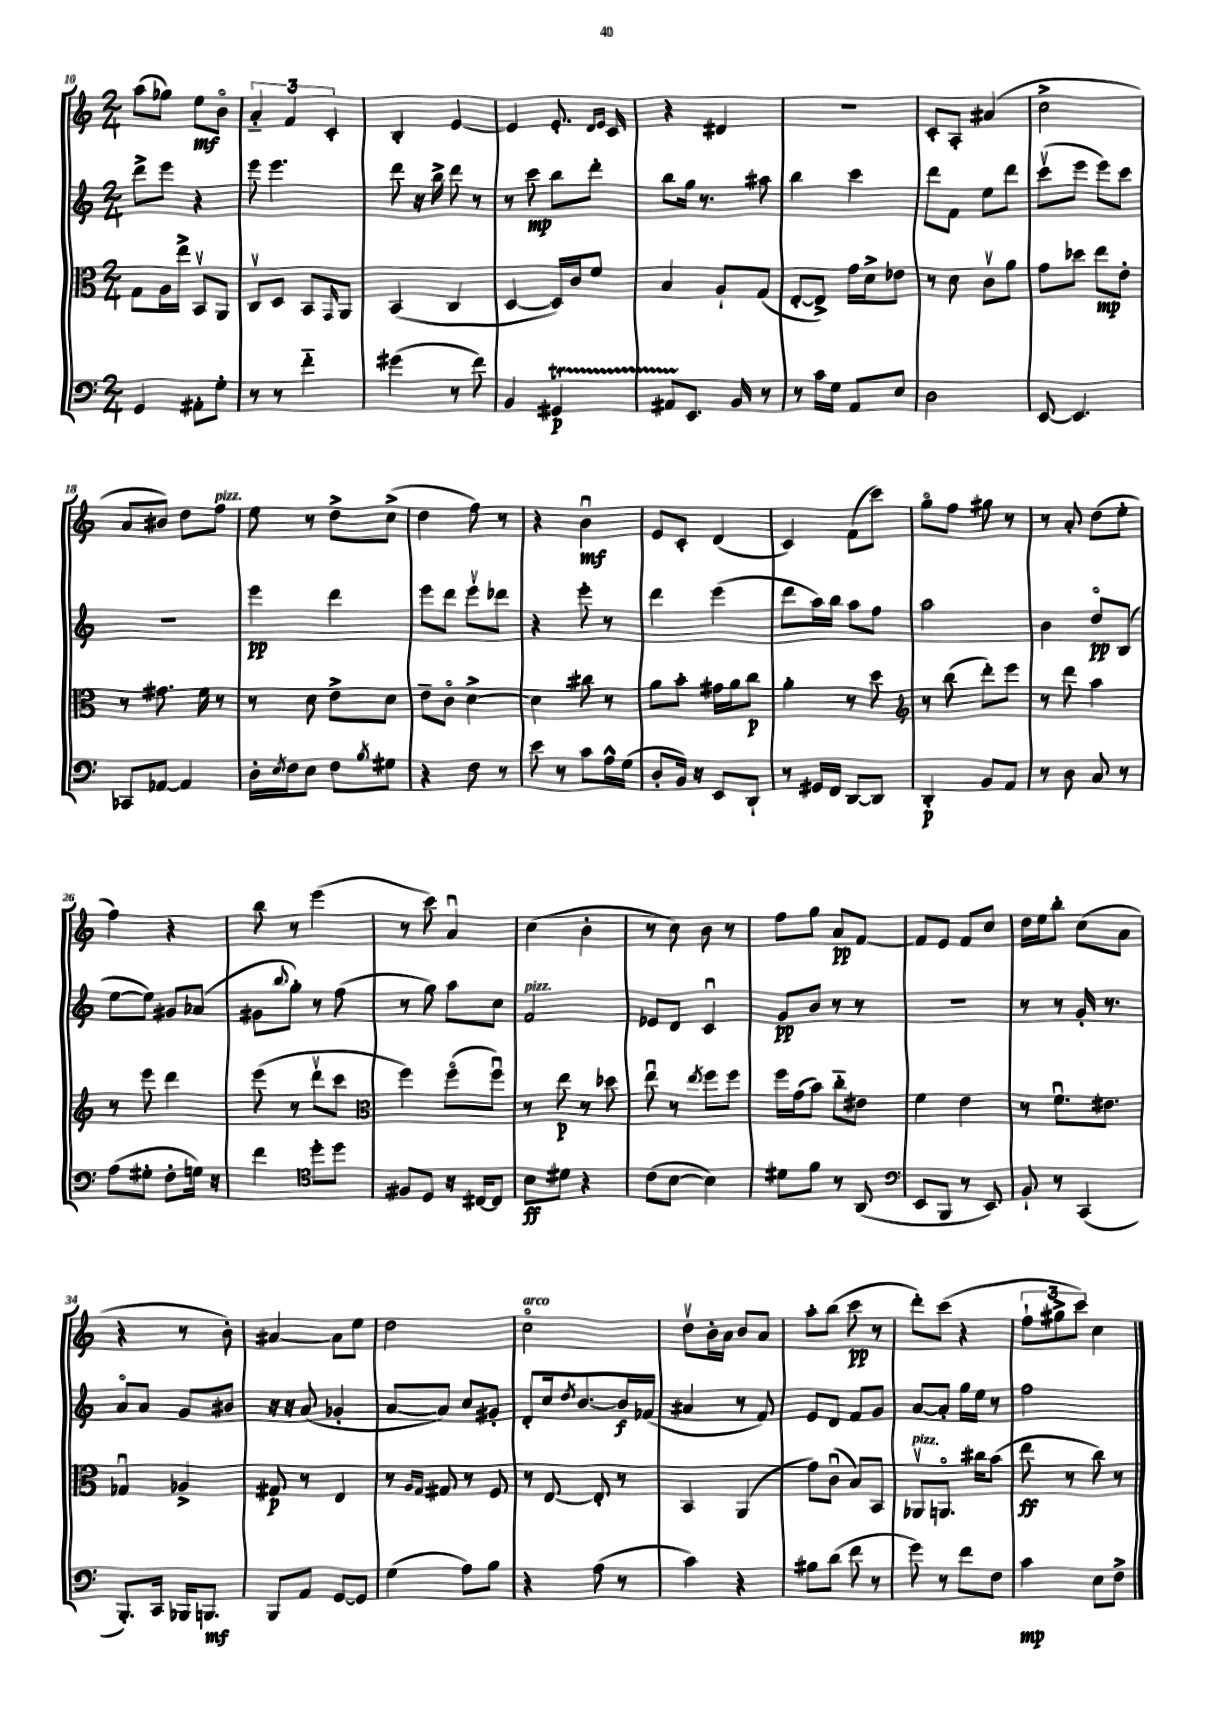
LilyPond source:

<<
\new StaffGroup <<
\new Staff = "s0" {
    \clef treble \key c \major \numericTimeSignature \time 2/4
    a''8( ges''8) e''8\mf b'8\flageolet |
    \tuplet 3/2 { a'4-_ f'4 c'4-. } |
    b4-. e'4~ |
    e'4 e'8.-. \grace { d'16 e'16 } c'16 |
    r4 dis'4 |
    r2 |
    c'8-. a8-. ais'4( |
    c''2-> |
    a'8 bis'8) d''8 f''8^\markup { \italic "pizz." } |
    e''8 r8 d''8-> c''8->( |
    d''4 f''8) r8 |
    r4 b'4\downbow\mf |
    e'8 c'8-. d'4( |
    c'4) f'8( c'''8) |
    g''8\flageolet f''8 gis''8 r8 |
    r8 a'8-. d''8( e''8-. |
    f''4) r4 |
    b''8 r8 e'''4( |
    r8 c'''8) a'4\downbow |
    c''4( b'4-. |
    r8 c''8) b'8 r8 |
    f''8 g''8 a'8\pp f'8~ |
    f'8 e'8 f'8 c''8 |
    d''16 e''16 b''8-. c''8( a'8 |
    r4 r8 b'8-.) |
    ais'4~ ais'8 e''8 |
    d''2 |
    c''2\flageolet^\markup { \italic "arco" } |
    d''8\upbow b'16-. a'16 b'8 a'8 |
    a''8-. b''8( c'''8\pp r8 |
    d'''8-.) c'''8( r4 |
    \tuplet 3/2 { f''8-! gis''8-> c'''8) } c''4 \bar "|." |
}
\new Staff = "s1" {
    \clef treble \key c \major \numericTimeSignature \time 2/4
    d'''8-> e'''8 r4 |
    e'''8 e'''4. |
    d'''8 r16 b''16-> d'''8 r8 |
    r8 c'''8\mp b''8 d'''8-. |
    b''8 g''16 r8. ais''8 |
    b''4 c'''4 |
    d'''8 f'8 e''8 d'''8 |
    c'''8\upbow( e'''8 e'''8) c'''8 |
    r2 |
    e'''4\pp d'''4 |
    e'''8 d'''8 e'''8\upbow des'''8 |
    r4 e'''8-. r8 |
    d'''4 e'''4( |
    d'''8 a''16) b''16 a''8 f''8 |
    a''2 |
    b'4 d''8\flageolet\pp b8( |
    e''8~ e''8) gis'8 aes'8( |
    gis'8 \appoggiatura { b''8 } g''8-.) r8 f''8( |
    r8 g''8) a''8 c''8 |
    f'2^\markup { \italic "pizz." } |
    ees'8 d'8 c'4\downbow |
    g'8\pp b'8 r8 r8 |
    r2 |
    r8 r8 g'16-. r8. |
    a'8\flageolet a'8 g'8 bis'8 |
    r16 r16 a'8( ges'4-. |
    a'8~ a'8) c''8 gis'8-. |
    d'8-. c''16 \acciaccatura { d''8 } b'8.~ b'16\f fes'16( |
    ais'4 r8 f'8) |
    e'8 d'8 f'8 g'8 |
    a'8~ a'8-. g''16 e''16 r8 |
    f''2 \bar "|." |
}
\new Staff = "s2" {
    \clef alto \key c \major \numericTimeSignature \time 2/4
    g8 a16 e''16-> b,8\upbow a,8 |
    c8\upbow d8 b,8 \grace { g,16 } a,8 |
    b,4( c4 |
    d4~ d16) c'16 f'8 |
    b4 a8-! g8( |
    e8~-. e8->) g'16 d'16-> ees'8 |
    r8 d'8 c'8\upbow a'8 |
    g'8 des''8 e''8\mp e'8-. |
    r8 gis'8. f'16 r8 |
    r8 d'8 e'8-> d'8 |
    e'8-- c'8\flageolet d'4~-> |
    d'4 cis''8 r8 |
    a'8 b'8-. gis'16 a'16 c''8\p |
    a'4-. r8 d''8 |
    \clef treble r8 b''8( d'''8-.) e'''8 |
    r8 d'''8 a''4 |
    r8 e'''8 d'''4 |
    e'''8( r8 d'''8\upbow c'''8 |
    \clef alto f''4) f''8\flageolet( f''8\downbow) |
    r8 e''8\p r8 des''8 |
    e''8\downbow r8 \acciaccatura { e''8 } f''8 f''8 |
    f''16 g'16( b'8) c''8-_ eis'8 |
    f'4 e'4 |
    r8 f'8.\downbow eis'8. |
    ges4\downbow aes4-> |
    gis8\p r8 e4 |
    r8 \grace { a16 g16 } gis8 r8 f8 |
    r8 e8~ e8-. r8 |
    b,4 a,4( |
    g'8) c'8\downbow( b8) b,8 |
    aes,8\upbow^\markup { \italic "pizz." } a,8.\flageolet cis''16 b'8( |
    e''8\ff r8 c''8) r8 \bar "|." |
}
\new Staff = "s3" {
    \clef bass \key c \major \numericTimeSignature \time 2/4
    g,4 ais,8-. g8-. |
    r8 r8 f'4-_ |
    gis'4( r8 f'8) |
    b,4 gis,4\startTrillSpan\p |
    ais,8 e,8.\stopTrillSpan b,16 r8 |
    r8 c'16 g16 a,8 e8 |
    d2 |
    e,8~ e,4. |
    ces,8 aes,8~ aes,4 |
    d16-. \acciaccatura { e8 } f16 e8 f8 \acciaccatura { b8 } gis8 |
    r4 f8 r8 |
    e'8 r8 c'8 a16-^ g16( |
    d8-. b,16) r16 e,8 d,8-! |
    r8 gis,16 f,16 d,8~ d,8 |
    d,4-.\p b,8 a,8 |
    r8 d8 c8 r8 |
    a8( gis8-. f8-. g16) r16 |
    f'4 \clef tenor d''8-. d''8 |
    fis8 d8 r16 cis16~ cis8 |
    b8\ff dis'8 r4 |
    c'8( b8~ b4) |
    dis'8 f'8 r8 a,8( |
    \clef bass e,8 b,,8 r8 e,8) |
    b,8-! r8 c,4( |
    b,,8.-.) c,16 bes,,16 b,,8.\mf |
    b,,8 a,8 g,8~ g,8 |
    g4( a8) b8 |
    r4 a8( r8 |
    c'4) r4 |
    bis8 d'8( f'8 r8 |
    g'8) r8 f'8 f8 |
    c'4\mp e8 f8-> \bar "|." |
}
>>
>>
\layout { \context { \Score currentBarNumber = #10 } }
